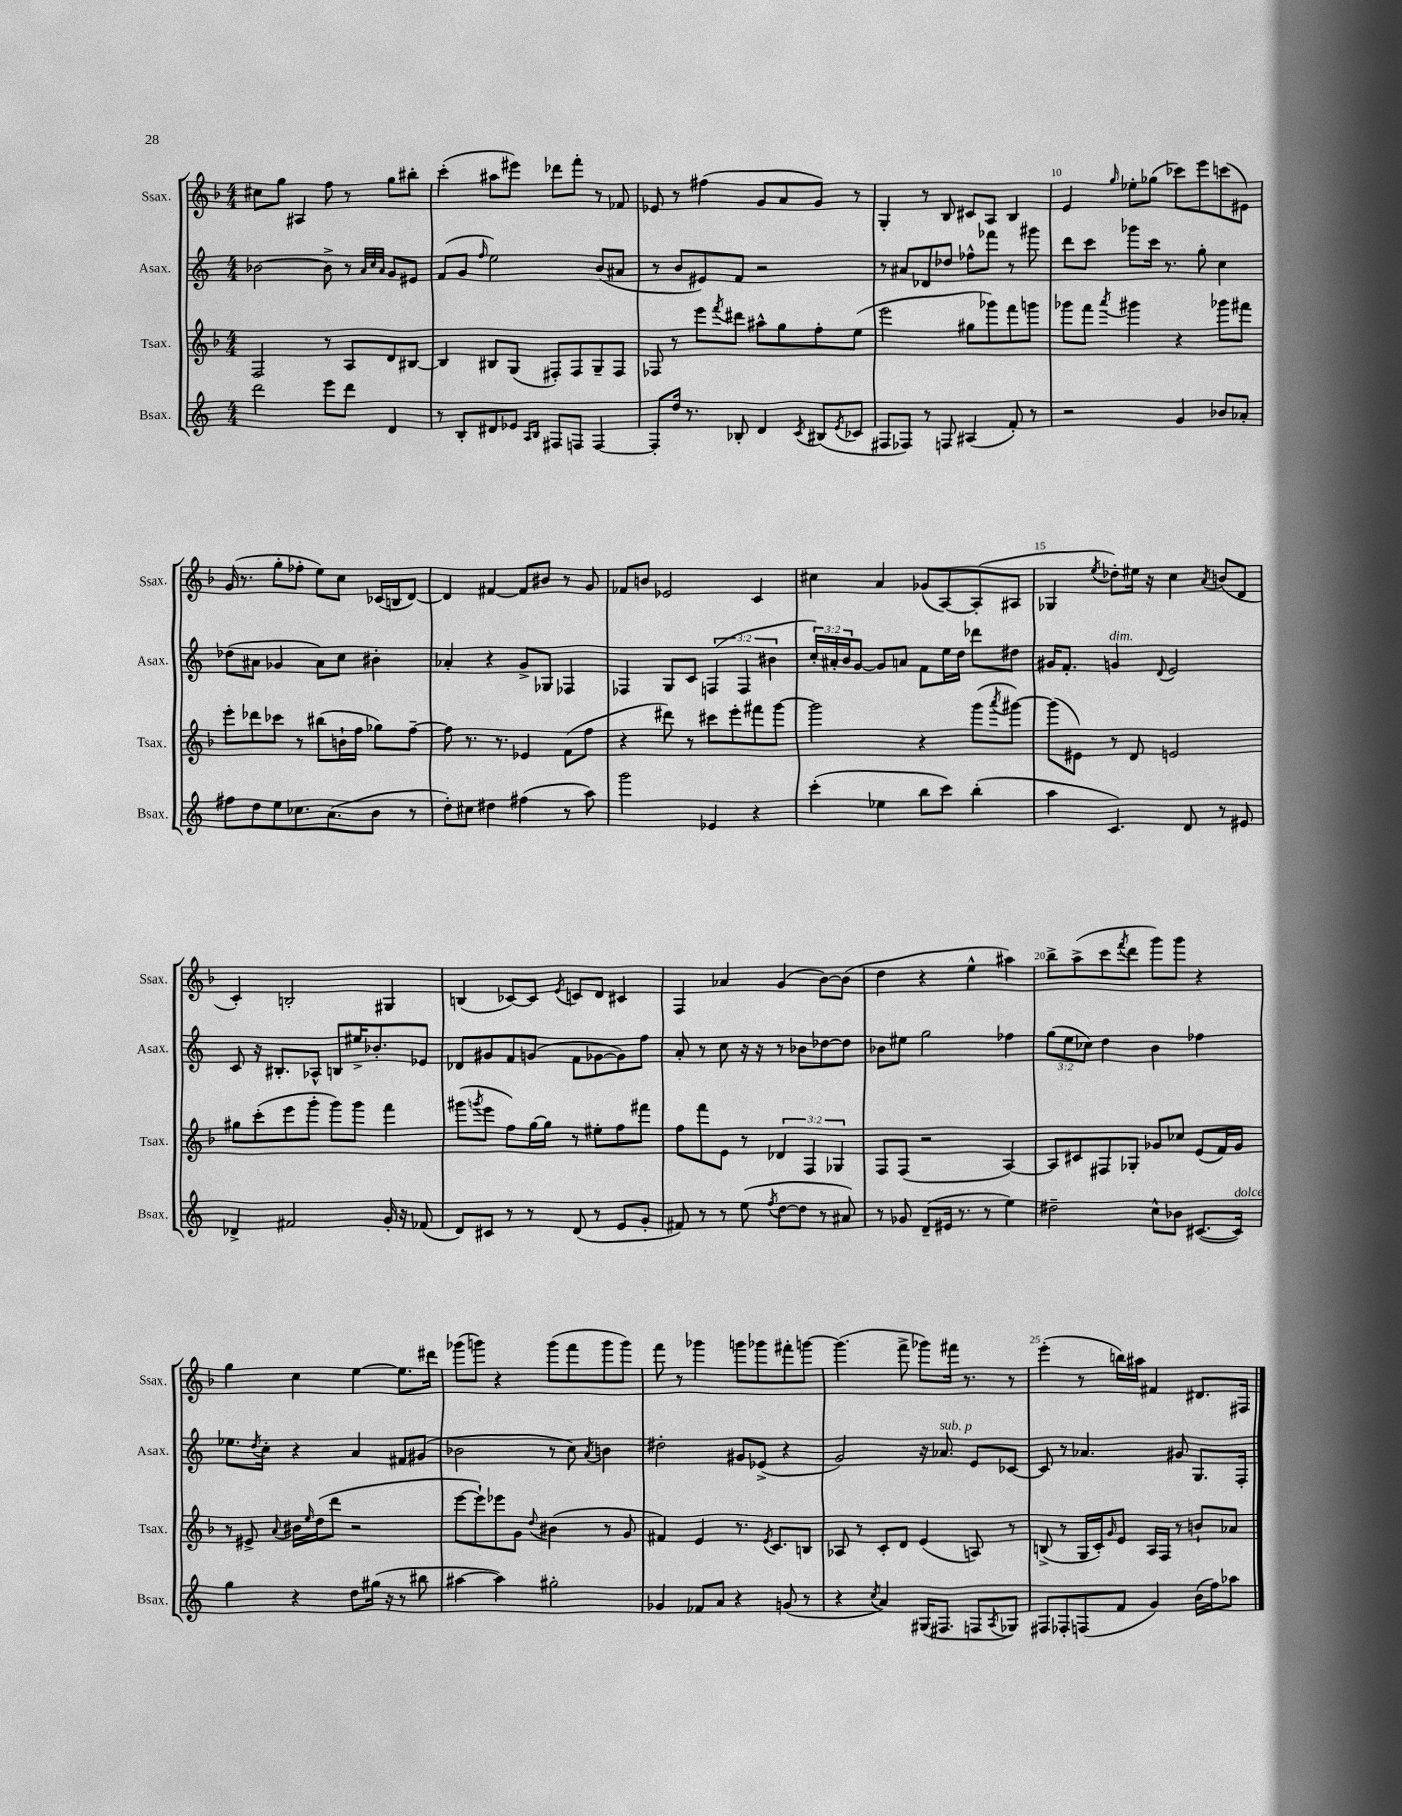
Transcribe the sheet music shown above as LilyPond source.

<<
\new StaffGroup <<
\new Staff = "s0" \with { instrumentName = "Ssax." shortInstrumentName = "Ssax." } {
    \clef treble \key f \major \numericTimeSignature \time 4/4
    cis''8 g''8 ais4 f''8 r8 g''8 bis''8-. |
    c'''4-.( ais''8 eis'''8) des'''8 f'''8-. r8 fes'8 |
    ees'8 r8 fis''4( g'8 a'8 g'8) r8 |
    g4-. r8 bes8 cis'8 a8 bes4 |
    e'4 \grace { g''16 } ees''8-. ges''8( ces'''8) e'''8 c'''8( eis'8) |
    g'16( r8. g''8-. fes''8-. e''8) c''8 ces'16( b16 d'8~) |
    d'4 fis'4~ fis'8 bis'8 r8 g'8 |
    fes'8 b'8 ees'2 c'4 |
    cis''4 a'4 ges'8( a8~) a8-.( ais8 |
    ges4 \acciaccatura { e''8 } des''8-.) eis''16 r16 c''4 \acciaccatura { a'8 } b'8( d'8 |
    c'4-.) b2-. gis4 |
    b4( ces'8~) ces'8 \acciaccatura { e'8 } c'8 d'8 cis'4 |
    f4 aes'4 g'4( bes'8~) bes'8( |
    d''4 r4 e''4-^ ais''4) |
    bes''8-> a''8->( c'''8 \acciaccatura { f'''8 } d'''8 g'''8) g'''8 r4 |
    g''4 c''4 e''4~ e''8. dis'''16 |
    ges'''8( g'''8) r4 g'''8( f'''8 g'''8 g'''8) |
    f'''8 r8 ges'''4 g'''8 ges'''8 fis'''8-. g'''8~ |
    g'''4.( f'''8-> ges'''8) fis'''16 r8. r8 |
    e'''4-.( r8 b''16) ais''16 fis'4 dis'8. fis16 \bar "|." |
}
\new Staff = "s1" \with { instrumentName = "Asax." shortInstrumentName = "Asax." } {
    \clef treble \key c \major \numericTimeSignature \time 4/4 \override Staff.TupletNumber.text = #tuplet-number::calc-fraction-text
    bes'2~ bes'8-> r8 \grace { a'32 c''32 a'32 } g'8 eis'8 |
    f'8( g'8 \grace { f''16 } e''2) b'8( ais'8 |
    r8 b'8 eis'8) f'8 r2 |
    r8 ais'8 des'8 des''8 fes''8-^ fes'''8 r8 gis'''8 |
    d'''8 c'''8 ges'''8 c'''16 r8. g''8-. c''4 |
    des''8( ais'8 ges'4 ais'8) c''8 bis'4-. |
    aes'4-. r4 g'8-> ges8 fes4 |
    fes4 g8 c'8 \tuplet 3/2 { f4( f4 bis'4 } |
    \tuplet 3/2 { c''16-.) ais'16-. b'16 } g'8~ g'8 a'8 f'8 e''16 d''16 des'''8 dis''8 |
    gis'16 f'8.-. g'4^\markup { \italic "dim." } \appoggiatura { d'8 } e'2 |
    c'8 r16 bis8.-. aes8-^ b8 eis''16-> bes'8.-. ees'8 |
    des'8 gis'8 f'8 g'8( f'8 ges'8~ ges'8) f''8 |
    a'8-. r8 c''8 r16 r16 r8 bes'8 des''8~ des''8 |
    bes'8 eis''8 g''2 fes''4 |
    \tuplet 3/2 { g''8( e''8 ces''8) } d''4 b'4 fes''4 |
    ees''8. \acciaccatura { d''8 } c''16-. r4 a'4 fis'8 gis'8( |
    bes'2 r8 c''8) \acciaccatura { a'8 } b'4 |
    dis''2-. gis'8 ees'8->( r4 |
    g'2) r16 aes'8.^\markup { \italic "sub. p" } e'8 ces'8~ |
    ces'8 r8 aes'4. gis'8 g8. f16-. \bar "|." |
}
\new Staff = "s2" \with { instrumentName = "Tsax." shortInstrumentName = "Tsax." } {
    \clef treble \key f \major \numericTimeSignature \time 4/4 \override Staff.TupletNumber.text = #tuplet-number::calc-fraction-text
    f2 r8 a8 d'8 bis8~ |
    bis4 bis8 g8( fis8-.) fis8 g8-- fis8 |
    fes8 r8 e'''8 \acciaccatura { f'''8 } dis'''8 ais''8-^ g''8 f''8-. e''8( |
    e'''2 gis''8 ges'''8) f'''8 g'''8 |
    ges'''8 f'''8 \acciaccatura { a'''8 } gis'''4 r4 ges'''8 fis'''8 |
    e'''8-. des'''8 ces'''8 r8 bis''8( b'16-! f''16 ges''8) f''8~-- |
    f''8 r8. r8. ees'4 f'8( f''8 |
    r4 dis'''8) r8 cis'''8 e'''8-. fis'''8 g'''8~ |
    g'''2 r4 g'''8( \acciaccatura { a'''8 } gis'''8~) |
    gis'''8( eis'8) r8 d'8 e'2 |
    gis''8 c'''8-.( e'''8 g'''8-. g'''8) g'''8 f'''4 |
    gis'''8( \acciaccatura { g'''8 } e'''8 f''8) g''16~ g''16 r8 eis''8-. f''8 fis'''8 |
    f''8 f'''8 e'8 r8 \tuplet 3/2 { des'4 f4 ges4 } |
    f8 f8( r2 a4~) |
    a8 cis'8 fis8 ges8-. ges'8 ces''8 e'8( f'16) ges'16 |
    r8 eis'8-> \appoggiatura { a'8 } bis'16 \grace { e''16 } d''16( d'''8 r2 |
    e'''8~ e'''8-!) ees'''8 g'8 \appoggiatura { d''8 } bis'4( r8 g'8 |
    fis'4) e'4 r8. \acciaccatura { e'8 } c'8. b8 |
    aes8 r8 c'8-. d'8 e'4( a8) r8 |
    b8->( r8 g16 c'16-.) \grace { g'16 } e'8 a16 f16 r8 b'8-! aes'8 \bar "|." |
}
\new Staff = "s3" \with { instrumentName = "Bsax." shortInstrumentName = "Bsax." } {
    \clef treble \key c \major \numericTimeSignature \time 4/4
    d'''2 e'''8 d'''8 d'4 |
    r8 b8-. dis'8 ees'8 \grace { a16 b16 } fis8 f8 f4~ |
    f8-. d''16 r8. bes8-. d'4 \acciaccatura { c'8 } bis8( \acciaccatura { e'8 } ces'8 |
    fis8 fes8) r8 f8 ais4( f'8-.) r8 |
    r2 g'4 bes'8 aes'8-. |
    fis''8 d''8 e''8 ces''8. a'8.( b'8 r8 |
    d''8-.) cis''8 dis''4 fis''4( r8 a''8) |
    g'''2 ees'4 r4 |
    c'''4-.( ees''4 b''8 c'''8) b''4-.( |
    a''4 c'4.) d'8 r8 eis'8 |
    des'4-> fis'2 g'16-. r16 fes'8( |
    d'8) cis'8 r8 r8 d'8( r8 e'8 g'8-. |
    fis'8) r8 r8 e''8( \acciaccatura { f''8 } d''8~ d''8 r8 ais'8) |
    r8 ges'8 d'8--( eis'16 r8. r8 e''4) |
    dis''2-- c''8-^ bes'8 cis'8.~( cis'16^\markup { \italic "dolce" }) |
    g''4 r4 d''8 gis''16( r16 r8 bis''8 |
    ais''4~ ais''4) gis''2-. |
    ges'4 fes'8 a'8 r4 g'8( r8 |
    r4 \acciaccatura { c''8 } a'4) gis16( fis8. f8 \acciaccatura { a8 } ges8) |
    fis8 fes8-. f8( f'8 g'4) b'16( f''16) aes''8 \bar "|." |
}
>>
>>
\layout { \context { \Score currentBarNumber = #6 \override BarNumber.break-visibility = ##(#f #t #t) barNumberVisibility = #(every-nth-bar-number-visible 5) } }
